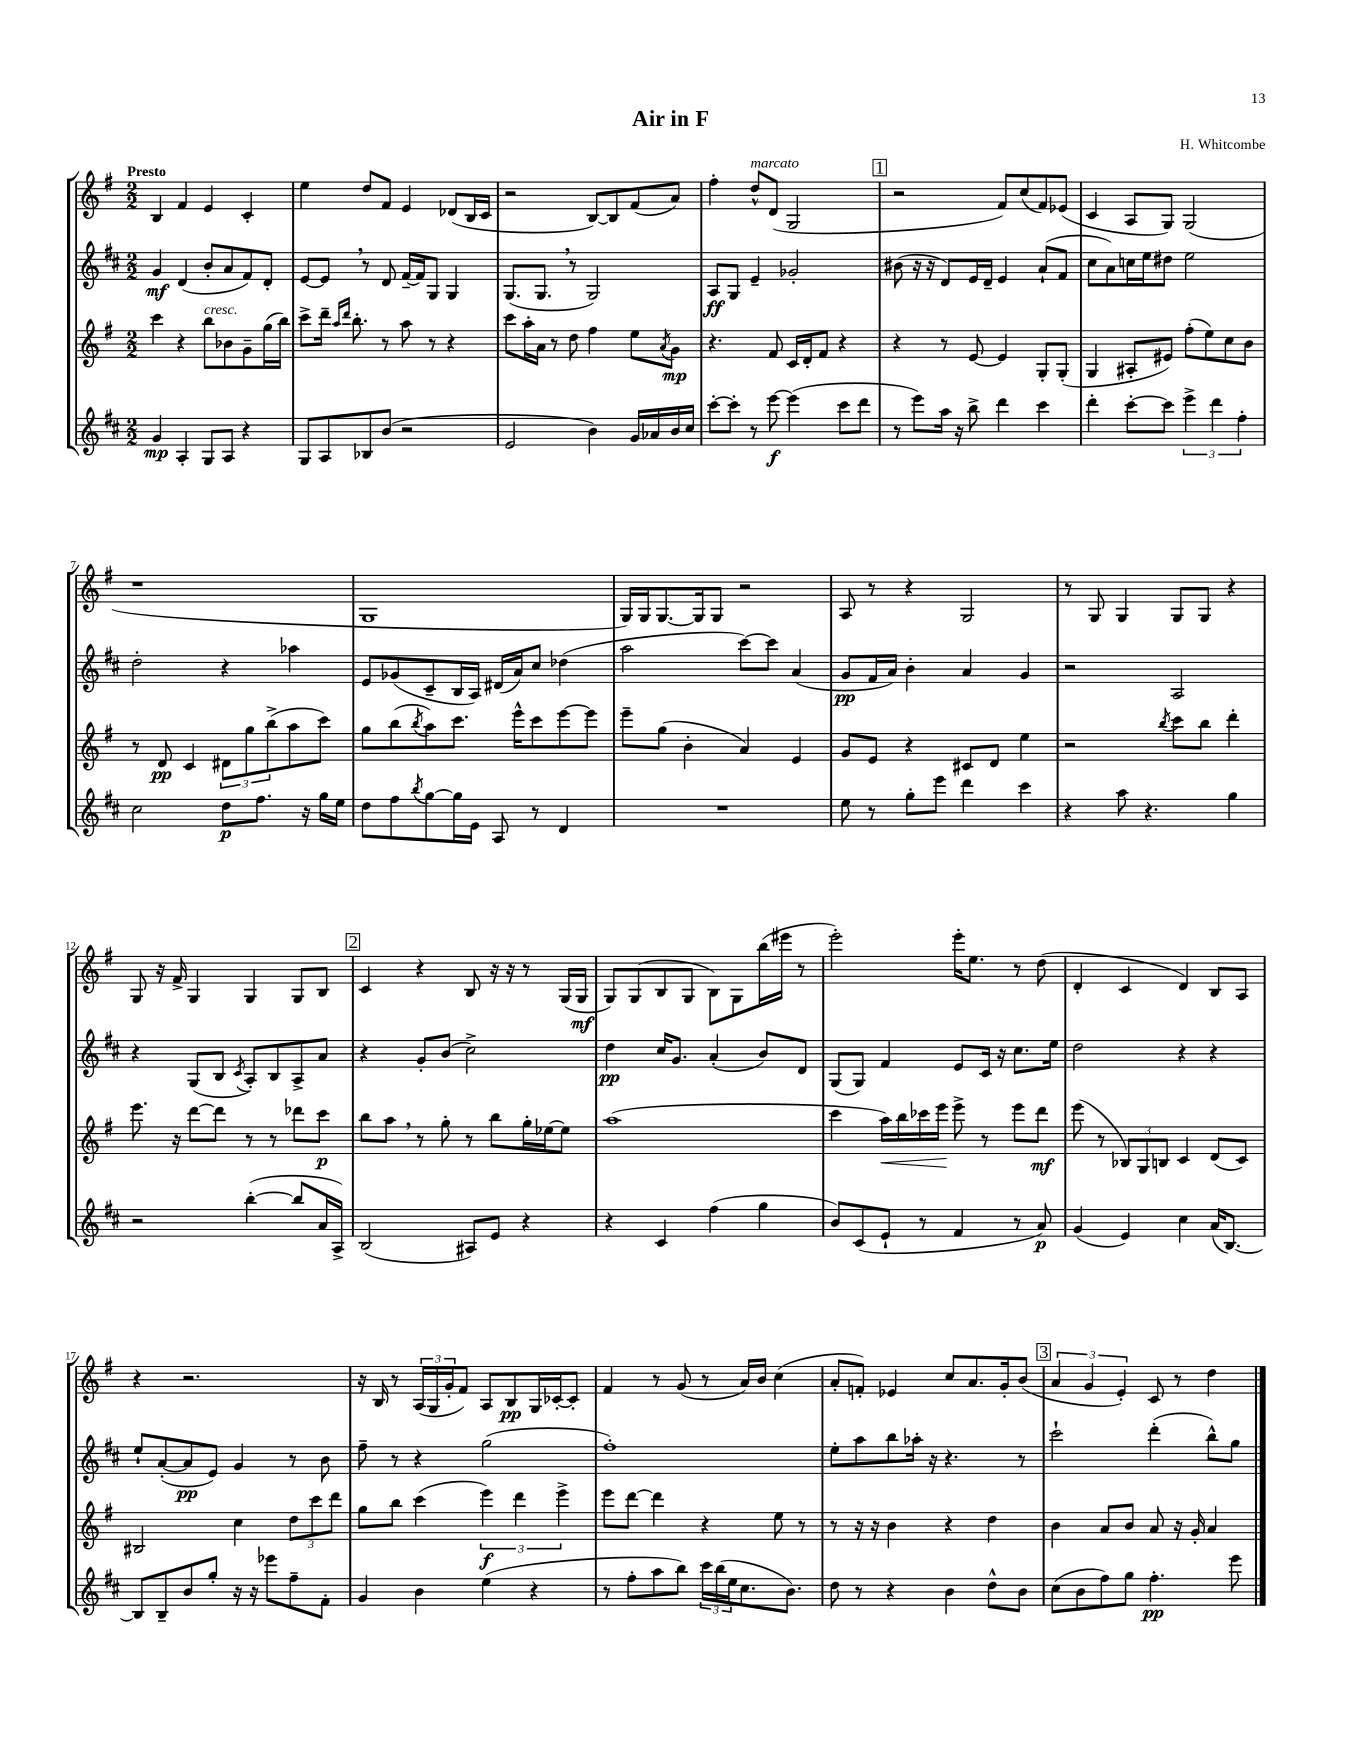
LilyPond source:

\header { title = "Air in F" composer = "H. Whitcombe" }
<<
\new StaffGroup <<
\new Staff = "s0" {
    \clef treble \key g \major \numericTimeSignature \time 2/2 \tempo "Presto"
    b4 fis'4 e'4 c'4-. |
    e''4 d''8 fis'8 e'4 des'8( b16 c'16 |
    r2 b8~) b8 fis'8( a'8) |
    fis''4-. d''8-^^\markup { \italic "marcato" } d'8( g2 |
    \mark \markup { \box "1" } r2 fis'8) c''8( fis'8) ees'8( |
    c'4 a8 g8) g2( |
    r1 |
    g1 |
    g16) g16 g8.~ g16 g8 r2 |
    a8 r8 r4 g2 |
    r8 g8 g4 g8 g8 r4 |
    g8 r16 fis'16-> g4 g4 g8 b8 |
    \mark \markup { \box "2" } c'4 r4 b8 r16 r16 r8 g16( g16\mf |
    g8) g8( b8 g8 b8) g8 b''16( eis'''16 r8 |
    e'''2-.) e'''16-. e''8. r8 d''8( |
    d'4-. c'4 d'4) b8 a8 |
    r4 r2. |
    r16 b16 r8 \tuplet 3/2 { a16( g16 g'16-. } fis'8) a8 b8\pp g16 ces'16~-. ces'8-. |
    fis'4 r8 g'8( r8 a'16) b'16 c''4( |
    a'8-. f'8-.) ees'4 c''8 a'8. g'16-. b'8( |
    \mark \markup { \box "3" } \tuplet 3/2 { a'4 g'4 e'4-.) } c'8 r8 d''4 \bar "|." |
}
\new Staff = "s1" {
    \clef treble \key d \major \numericTimeSignature \time 2/2
    g'4\mf d'4( b'8-. a'8 fis'8) d'8-. |
    e'8~ e'8 \breathe r8 d'8 fis'16~-- fis'16 g8 g4 |
    g8.( g8. \breathe r8 g2) |
    a8\ff g8 e'4-- ges'2-. |
    \mark \markup { \box "1" } bis'8( r16 r16 d'8) e'16 d'16-- e'4 a'8-!( fis'8 |
    cis''8 a'8) c''16 e''16 dis''8 e''2 |
    d''2-. r4 aes''4 |
    e'8 ges'8( cis'8-- b16 a16) dis'16( a'16) cis''8 des''4( |
    a''2 cis'''8~) cis'''8 a'4( |
    g'8\pp fis'16 a'16) b'4-. a'4 g'4 |
    r2 a2 |
    r4 g8( b8 \acciaccatura { cis'8 } a8-.) b8 a8-> a'8 |
    \mark \markup { \box "2" } r4 g'8-. b'8( cis''2->) |
    d''4\pp cis''16 g'8. a'4-.( b'8) d'8 |
    g8( g8) fis'4 e'8 cis'16 r16 cis''8. e''16 |
    d''2 r4 r4 |
    e''8-! a'8~-.( a'8\pp e'8) g'4 r8 b'8 |
    fis''8-- r8 r4 g''2( |
    fis''1-.) |
    e''8-. a''8 b''8 aes''16-. r16 r4. r8 |
    \mark \markup { \box "3" } cis'''2-! d'''4-.( b''8-^) g''8 \bar "|." |
}
\new Staff = "s2" {
    \clef treble \key g \major \numericTimeSignature \time 2/2
    c'''4 r4 b''8^\markup { \italic "cresc." } bes'8 g'8-- g''16( b''16) |
    c'''8-> d'''16-- \grace { a''16 d'''16 } b''8.-. r8 a''8 r8 r4 |
    c'''8 a''16-. a'16 r8 d''8 fis''4 e''8 \acciaccatura { a'8 } g'8\mp |
    r4. fis'8 c'16 d'16-. fis'8 r4 |
    \mark \markup { \box "1" } r4 r8 e'8~ e'4 g8-. g8-.( |
    g4 ais8-. eis'8) fis''8-.( e''8) c''8 b'8 |
    r8 d'8\pp c'4 \tuplet 3/2 { dis'8 g''8 b''8->( } a''8 c'''8) |
    g''8 b''8( \acciaccatura { b''8 } a''8) c'''8. e'''16-^ c'''8 e'''8~ e'''8 |
    e'''8-- g''8( b'4-. a'4) e'4 |
    g'8 e'8 r4 cis'8 d'8 e''4 |
    r2 \acciaccatura { b''8 } c'''8 b''8 d'''4-. |
    e'''8. r16 d'''8~ d'''8 r8 r8 des'''8 c'''8\p |
    \mark \markup { \box "2" } b''8 a''8 \breathe r8 g''8-. r8 b''8 g''16-. ees''16~ ees''8 |
    a''1( |
    c'''4 a''16\<) b''16 ces'''16 e'''16\! e'''8-> r8 e'''8 d'''8\mf |
    e'''8( r8 \tuplet 3/2 { bes8) g8 b8 } c'4 d'8( c'8) |
    bis2 c''4 \tuplet 3/2 { d''8 c'''8 d'''8 } |
    g''8 b''8 c'''4( \tuplet 3/2 { e'''4\f) d'''4 e'''4-> } |
    e'''8 d'''8~ d'''4 r4 e''8 r8 |
    r8 r16 r16 b'4 r4 d''4 |
    \mark \markup { \box "3" } b'4 a'8 b'8 a'8 r16 g'16-. a'4 \bar "|." |
}
\new Staff = "s3" {
    \clef treble \key d \major \numericTimeSignature \time 2/2
    g'4\mp a4-. g8 a8 r4 |
    g8 a8 bes8 b'8( r2 |
    e'2 b'4) g'16 aes'16 b'16 cis''16 |
    cis'''8~-. cis'''8-. r8 e'''8~\f e'''4( cis'''8 d'''8 |
    \mark \markup { \box "1" } r8 e'''8) a''16 r16 b''8-> d'''4 cis'''4 |
    d'''4-. cis'''8~-. cis'''8 \tuplet 3/2 { e'''4-> d'''4 fis''4-. } |
    cis''2 d''8\p fis''8. r16 g''16 e''16 |
    d''8 fis''8 \acciaccatura { b''8 } g''8~ g''16 e'16 a8 r8 d'4 |
    R1 |
    e''8 r8 g''8-. e'''8 d'''4 cis'''4 |
    r4 a''8 r4. g''4 |
    r2 b''4~-.( b''8 a'16 a16->) |
    \mark \markup { \box "2" } b2( ais8) e'8 r4 |
    r4 cis'4 fis''4( g''4 |
    b'8) cis'8( e'8-! r8 fis'4 r8 a'8\p) |
    g'4( e'4) cis''4 a'16( b8.~) |
    b8 b8-- b'8 g''8-. r16 r16 ees'''8 fis''8-- fis'8-. |
    g'4 b'4 e''4( r4 |
    r8 fis''8-. a''8 b''8) \tuplet 3/2 { cis'''16 b''16( e''16 } cis''8. b'8.) |
    d''8 r8 r4 b'4 d''8-^ b'8 |
    \mark \markup { \box "3" } cis''8( b'8 fis''8) g''8 fis''4.-.\pp e'''8 \bar "|." |
}
>>
>>
